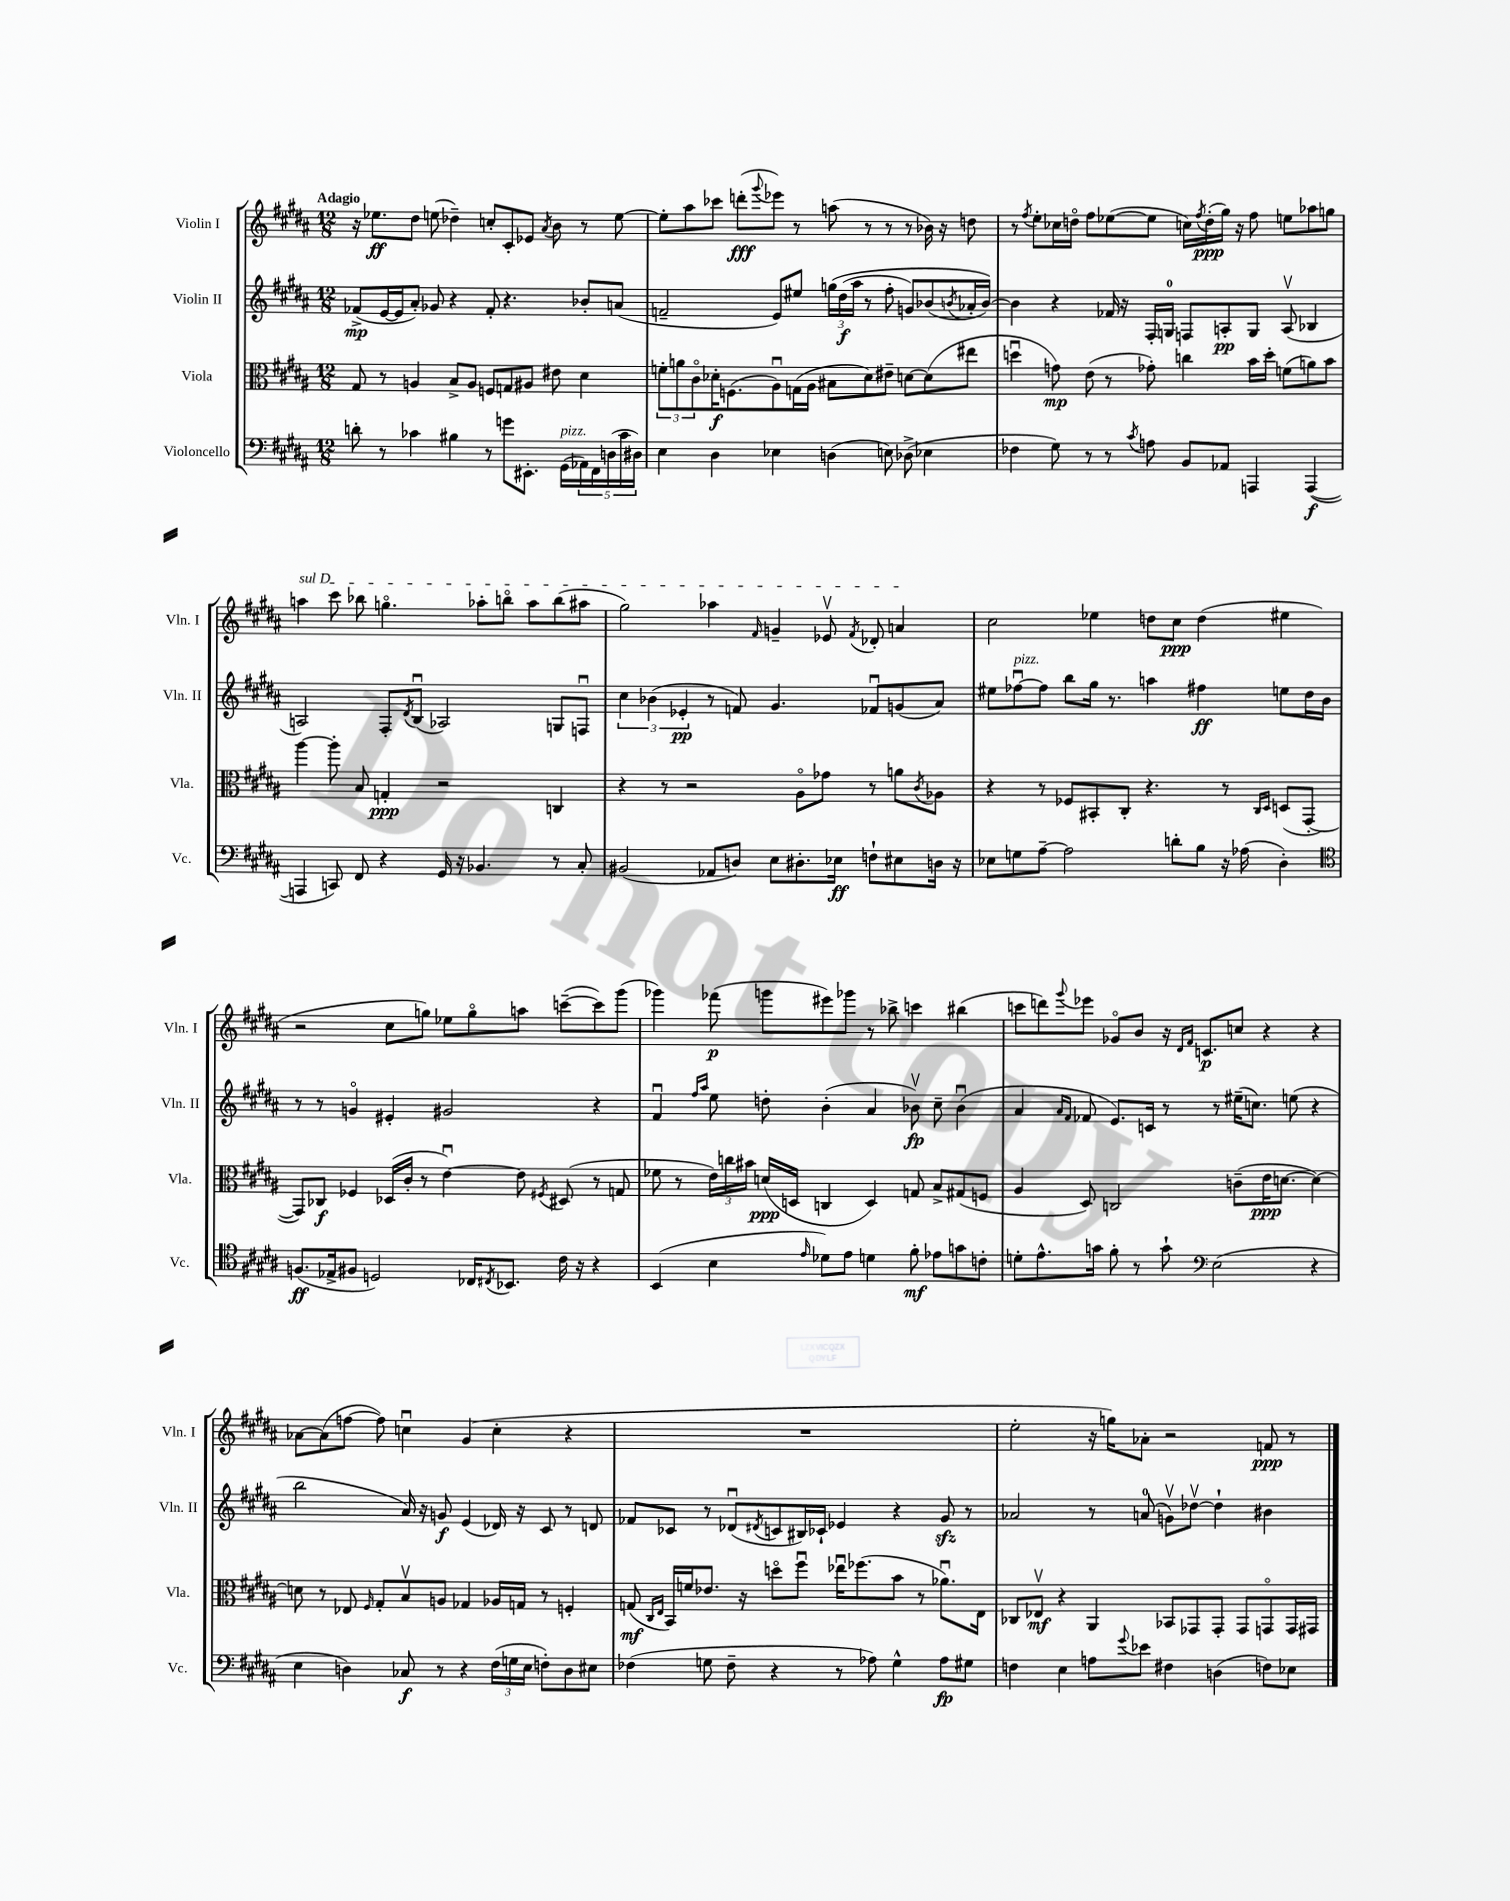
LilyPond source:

<<
\new StaffGroup <<
\new Staff = "s0" \with { instrumentName = "Violin I" shortInstrumentName = "Vln. I" } {
    \clef treble \key b \major \numericTimeSignature \time 12/8 \tempo "Adagio"
    r16 ees''8.\ff dis''8 e''8( des''4--) c''8-. cis'8-. ees'8 \acciaccatura { ais'8 } b'8 r8 e''8~ |
    e''8-. ais''8 ces'''8 d'''8-.\fff( \appoggiatura { gis'''8 } ees'''8) r8 a''8( r8 r8 r8 bes'16) r16 d''8 |
    r8 \acciaccatura { fis''8 } e''8-. ces''16 d''16\flageolet fis''8 ees''8~( ees''8 c''16) \acciaccatura { fis''8 } d''16-.\ppp( gis''16) r16 fis''8 e''8 aes''8 g''8 |
    \once \override TextSpanner.bound-details.left.text = \markup { \italic "sul D" } a''4\startTextSpan cis'''8 bes''8 g''4.\flageolet aes''8-. b''8\flageolet aes''8 b''8( ais''8 |
    gis''2) aes''4 \grace { fis'16 } g'4-- ees'8\upbow \acciaccatura { fis'8 } des'8-. a'4\stopTextSpan |
    cis''2 ees''4 d''8 cis''8\ppp d''4( eis''4 |
    r2 cis''8 g''8) ees''8 g''8\flageolet a''8 c'''8~--( c'''8) gis'''8( |
    ges'''4) fes'''8\p( g'''8 eis'''8) ges'''8 r8 bes''8-> c'''4 bis''4( |
    c'''8 d'''8) \appoggiatura { gis'''8 } ees'''8 ges'8\flageolet b'8 r16 \grace { dis'16 fis'16 } c'8.\p c''8 r4 r4 |
    aes'8~ aes'8( f''8~ f''8) c''4\downbow gis'4( c''4-. r4 |
    R1. |
    e''2-. r16 g''16) aes'8-. r2 f'8\ppp r8 \bar "|." |
}
\new Staff = "s1" \with { instrumentName = "Violin II" shortInstrumentName = "Vln. II" } {
    \clef treble \key b \major \numericTimeSignature \time 12/8
    fes'8->\mp( e'16~ e'16 ais'8-.) ges'8 r4 fes'8-. r4. bes'8-. a'8( |
    f'2-- e'8) eis''8 \tuplet 3/2 { g''16\( dis''16\f( ais''16 } r8 fis''8-. g'8) bes'8( \acciaccatura { b'8 } aes'16-. b'16~)\) |
    b'4 r4 fes'16 r16 fis16-. g16-0 f8 a8-.\pp g8 a8\upbow( bes4 |
    a2) fis8-. \acciaccatura { dis'8 } b8\downbow( aes2) g8 f8\downbow |
    \tuplet 3/2 { cis''4 bes'4( ees'4-.\pp } r8 f'8) gis'4. fes'8\downbow g'8( ais'8) |
    eis''8 fes''8~\downbow^\markup { \italic "pizz." } fes''8 b''8 gis''16 r8. a''4 fis''4\ff e''8 dis''16 b'16 |
    r8 r8 g'4\flageolet eis'4-. gis'2 r4 |
    fis'4\downbow \grace { fis''16 ais''16 } e''8 d''8-. b'4-.( ais'4 bes'8\upbow\fp) cis''8-- bes'4\downbow( |
    ais'4 \grace { ais'16 fis'16 } fes'8 e'8.) c'16 r8 r8 eis''16--( c''8.) e''8( r4 |
    b''2 ais'16) r16 g'8\f e'4( des'16) r16 cis'8 r8 d'8 |
    fes'8 ces'8 r8 des'8\downbow( \acciaccatura { dis'8 } c'8 bis16) ces'16-! ees'4 r4 gis'8\sfz r8 |
    aes'2 r8 a'8-0( g'8\upbow) des''8~\upbow des''4-! bis'4 \bar "|." |
}
\new Staff = "s2" \with { instrumentName = "Viola" shortInstrumentName = "Vla." } {
    \clef alto \key b \major \numericTimeSignature \time 12/8
    gis8 r8 a4 b8-> a8 f8 g8 ais8 eis'8 dis'4 |
    \tuplet 3/2 { f'8-. a'8 cis'8\flageolet } des'16-.\f f8.( ais8\downbow) g16( ais16 bis8 des'8) eis'8-- d'8~ d'8( eis''8 |
    d''4\downbow g'8\mp) e'8( r8 ges'8-.) c''4 b'16 d''16-. f'8( a'8) b'8 |
    ais''4~ ais''8-. b8 g4-.\ppp r2 c4 |
    r4 r8 r2 ais8\flageolet ges'8 r8 a'8 \acciaccatura { cis'8 } aes8 |
    r4 r8 fes8 bis,8-. cis8-. r4. r8 \grace { cis16 dis16 } d8( gis,8~-. |
    gis,8) ces8\f fes4 des16( cis'16-. r8 e'4~\downbow) e'8 \acciaccatura { fis8 } dis8( r8 g8 |
    fes'8 r8 \tuplet 3/2 { e'16) c''16 bis'16 } d'16\ppp( d16 c4 d4) g8 b8-> gis8( f8 |
    ais4 dis8) c2 c'8--( e'16\ppp d'8.~ d'4~) |
    d'8 r8 ees8 \grace { fis16 } gis8-. b8\upbow a8 ges4 aes16 g16 r8 f4-. |
    g8\mf( \grace { cis16 e16 } b,16) f'16 ees'8. r16 d''8\flageolet fis''8\downbow ees''16\downbow fes''8.( b'8 r8 aes'8.\downbow) e16 |
    ces8 ees8\upbow\mf r4 ais,4 bes,8 ges,8 ges,8-. ges,8 g,8\flageolet g,16 gis,16 \bar "|." |
}
\new Staff = "s3" \with { instrumentName = "Violoncello" shortInstrumentName = "Vc." } {
    \clef bass \key b \major \numericTimeSignature \time 12/8
    d'8-. r8 ces'4 bis4 r8 g'8 eis,8.-. gis,16^\markup { \italic "pizz." }( \tuplet 5/4 { aes,16) fis,16 d16( ces'16 dis16) } |
    e4 dis4 ees4 d4( e8) des8->( ees4 |
    fes4 gis8) r8 r8 \acciaccatura { cis'8 } a8 b,8 aes,8 a,,4 a,,4~\f( |
    a,,4 c,8) fis,8 r4 gis,16 r16 bes,4. r8 cis8-. |
    bis,2( aes,8 d8) e8 dis8.-. ees16\ff f8-! eis8 d16 r16 |
    ees8 g8 ais8~-- ais2 d'8-. b8 r16 aes16( dis4-.) |
    \clef tenor f8.\ff( ees16-> fis8 d2) ces16 \acciaccatura { cis8 } bes,8. cis'16 r16 r4 |
    b,4( b4 \grace { e'16 } des'8) e'8 d'4 fis'8-.\mf ees'8 g'8 c'8-. |
    d'8-. e'8.-^ g'16 fis'8-. r8 g'8-! \clef bass e2( r4 |
    e4 d4) ces8\f r8 r4 \tuplet 3/2 { fis16( g16 e16 } f8-.) d8 eis8 |
    fes4( g8 fes8-- r4 r8 aes8) g4-^ aes8\fp gis8 |
    f4 e4 a8 \appoggiatura { gis'8 } ees'8 fis4 d4( f8) ees8 \bar "|." |
}
>>
>>
\layout { \context { \Score \remove "Bar_number_engraver" } }
